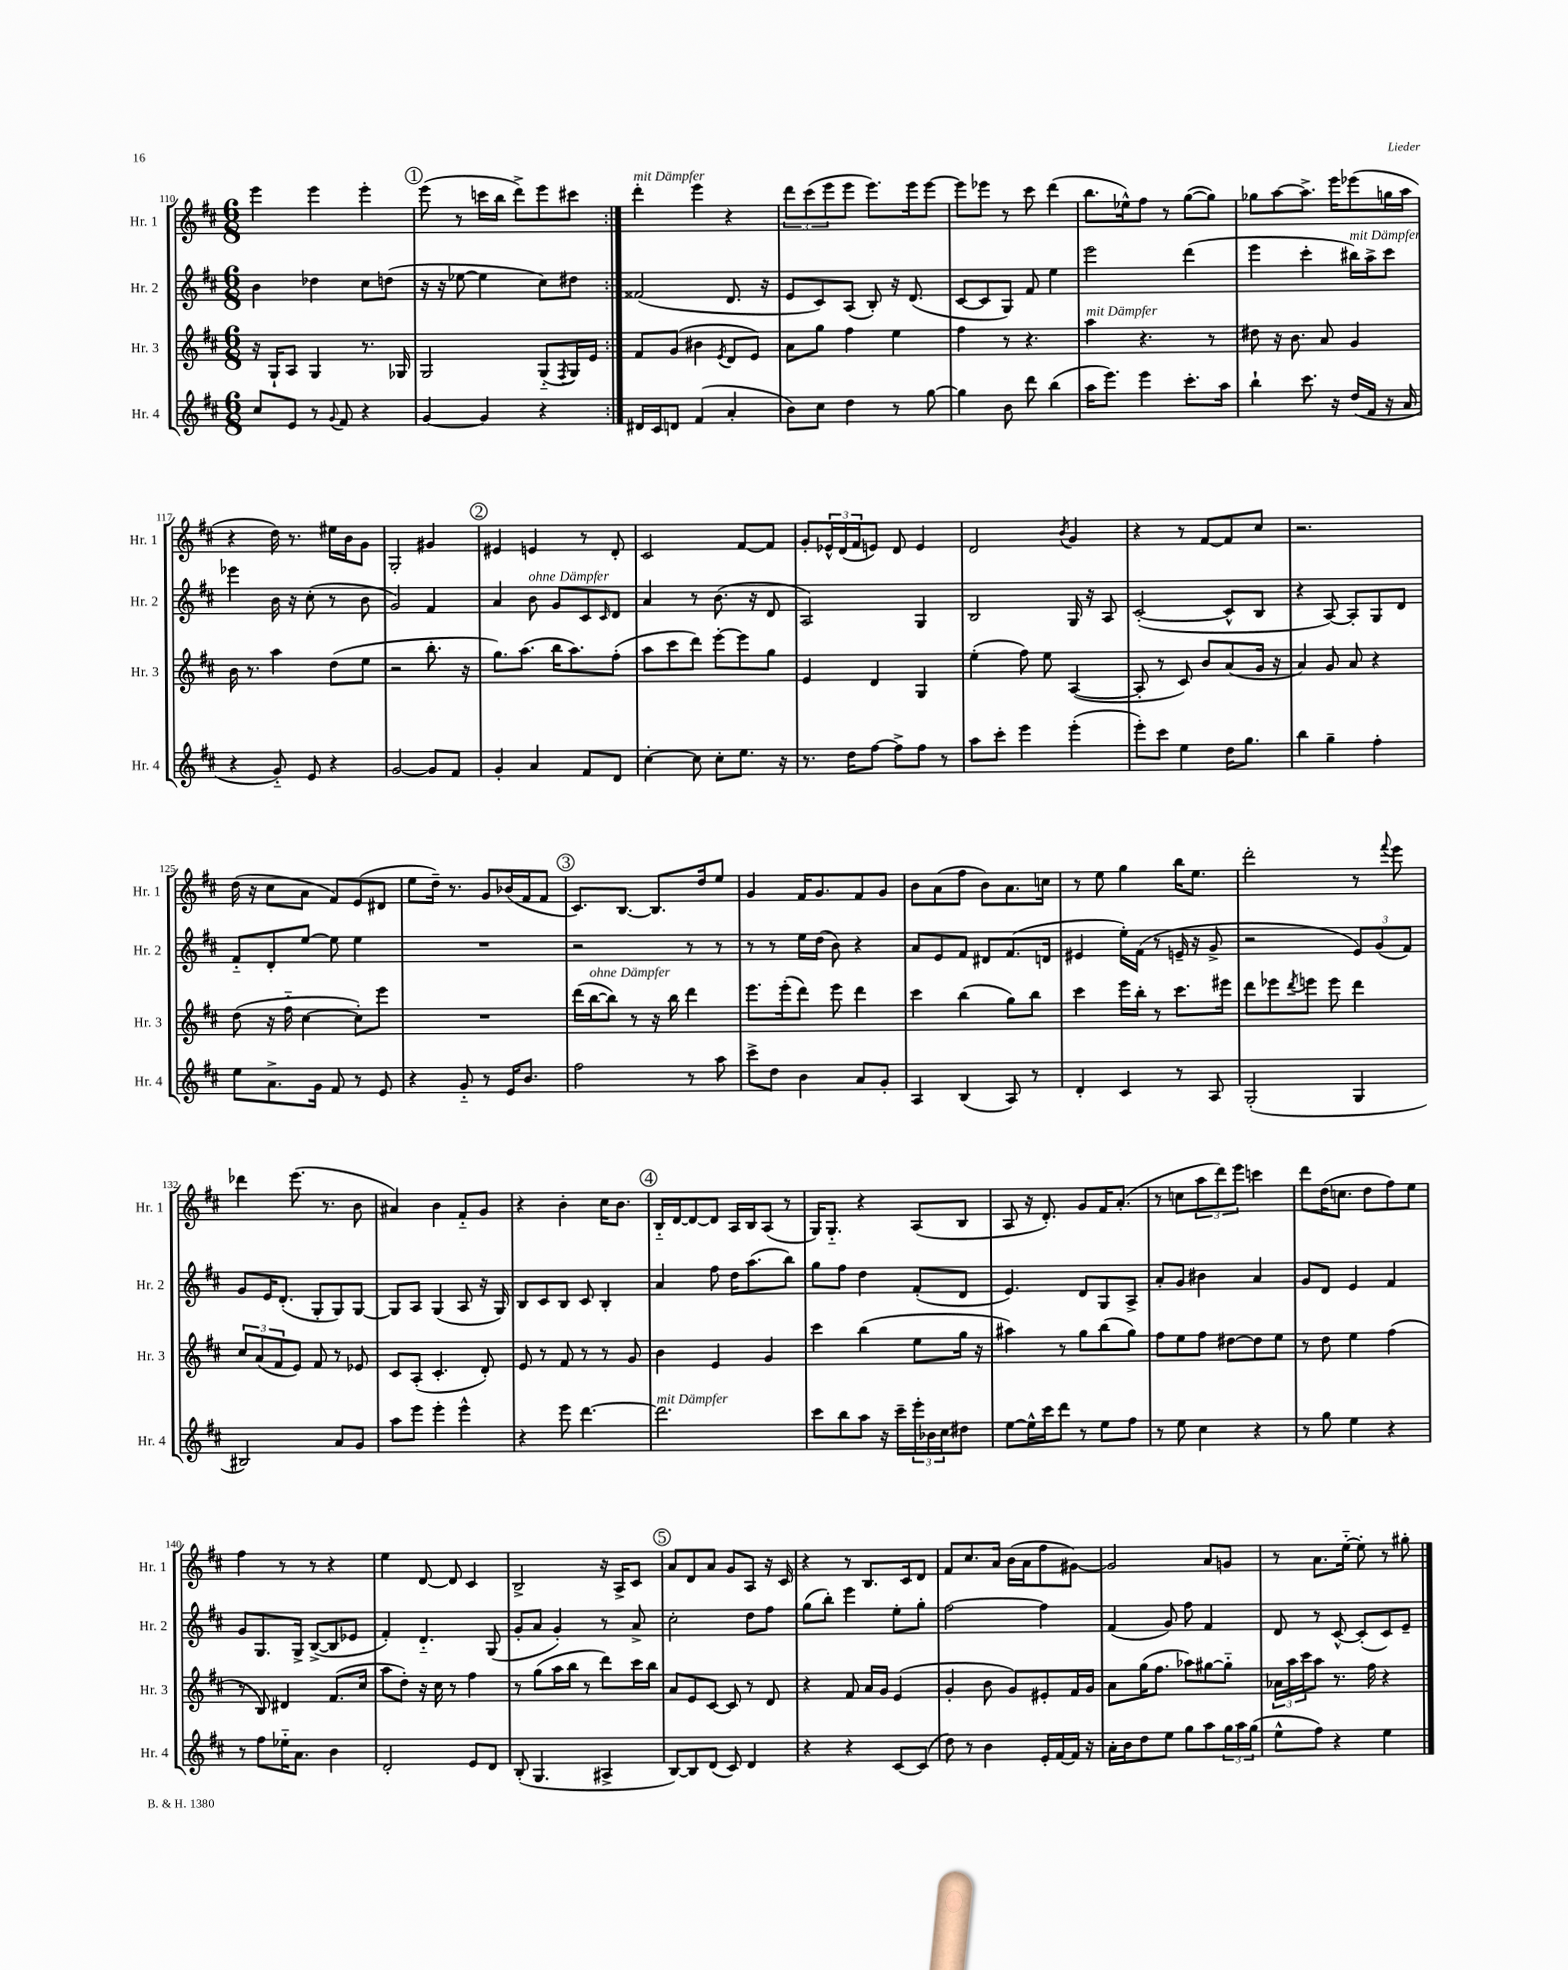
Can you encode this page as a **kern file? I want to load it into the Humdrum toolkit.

**kern	**kern	**kern	**kern
*part4	*part3	*part2	*part1
*staff4	*staff3	*staff2	*staff1
*I"Hr. 4	*I"Hr. 3	*I"Hr. 2	*I"Hr. 1
*I'Hr. 4	*I'Hr. 3	*I'Hr. 2	*I'Hr. 1
*clefG2	*clefG2	*clefG2	*clefG2
*k[f#c#]	*k[f#c#]	*k[f#c#]	*k[f#c#]
*M6/8	*M6/8	*M6/8	*M6/8
=110	=110	=110	=110
8cc#/L	16r	4b\	4eee\
.	16G`/KL	.	.
8e/J	8A/J	.	.
8r	4G/	4dd-X\	4eee\
8qqg/	.	.	.
8f#/	.	.	.
4r	8.r	8cc#\L	4eee'\
.	.	(8ddn\J	.
.	16G-X/	.	.
!!LO:REH:place=s1:t=1
=111	=111	=111	=111
[4g/	2G/	16r	(8eee\
.	.	16r	.
.	.	[8ee-X\	8r
4g/]	.	4ee-\]	16cccn\LL
.	.	.	16bb\JJ
.	.	.	8ddd^\L)
4r	(8G/L	8cc#\L)	8eee\
.	8qF#/	.	.
.	16G/L)	8dd#X\J	8ccc#X\J
.	16e/JJ	.	.
=112:|!	=112:|!	=112:|!	=112:|!
!	!	!	!LO:TX:a:i:t=mit Dämpfer
16d#X/LL	8f#/L	(2f##X/	4ddd'\
16c#/J	.	.	.
8dn/J	(8g/J	.	.
(4f#/	4b#X\	.	4eee\
.	8qe/	.	.
4a'/	8d/L	8.d/	4r
.	8e/J)	.	.
.	.	16r	.
=113	=113	=113	=113
8b\L)	8a\L	8e/L	12ddd\L
.	.	.	(12ccc#\
8cc#\J	8gg\J	8c#/)	.
.	.	.	12eee\
4dd\	4ff#\	(8A/J	8eee\J
.	.	8B'/)	8.eee\L)
8r	4ee\	16r	.
.	.	(8.d/	16eee\k
[8gg\	.	.	[8eee\J
=114	=114	=114	=114
4gg\]	4ff#\	[8c#/L	8eee\L]
.	.	8c#/]	8eee-X\J
8b\	8r	8G/J)	8r
8ddd\	4.r	8f#/	8ccc#\
(4bb\	.	4ee\	(4ddd\
=115	=115	=115	=115
!	!LO:TX:a:i:t=mit Dämpfer	!	!
16aa\KL	4aa\	2eee\	8.bb\L
8.eee\J)	.	.	.
.	.	.	16ee-X^^\k)
4eee\	4.r	.	8ff#\J
.	.	.	8r
8.ccc#'\L	.	(4ddd\	([8gg\L
.	8r	.	8gg\J])
16aa\Jk	.	.	.
=116	=116	=116	=116
4bb`\	8dd#X\	4eee\	8gg-X\L
.	16r	.	[8aa\
.	8.b\	.	.
8.ccc#\	.	4ccc#'\	8.aa^\J]
.	8a/	.	.
16r	.	.	16eee\KL
!	!	!LO:TX:a:i:t=mit Dämpfer	!
(16dd/LL	4g/	16bb#X\LL)	(8eee-X\
16f#/JJ	.	16aa^\J	.
16r	.	8ccc#\J	16ggn\L
16a/	.	.	16aa\JJ
!!LO:LB:g=z
=117	=117	=117	=117
4r	16b\	4eee-X\	4r
.	8.r	.	.
8g/)	4aa\	16b\	16dd\)
.	.	16r	8.r
8e/	.	(8cc#'\	.
4r	(8dd\L	8r	16ee#X\LL
.	.	.	16b\J
.	8ee\J	8b\	8g\J
=118	=118	=118	=118
[2g/	2r	2g/)	2G'/
8g/L]	8.bb'\	4f#/	4g#X/
8f#/J	.	.	.
.	16r	.	.
!!LO:REH:place=s1:t=2
=119	=119	=119	=119
4g'/	8.gg\L)	4a/	4e#X/
.	(8.aa\J	.	.
!	!	!LO:TX:a:i:t=ohne Dämpfer	!
4a/	.	8b\	4en/
.	16bb\KL	8g/L	.
.	8.aa\)	.	.
8f#/L	.	8c#/	8r
.	.	16qqc#/	.
8d/J	(8ff#'\J	8d/J	8d'/
=120	=120	=120	=120
[4cc#'\	8aa\L	4a/	2c#/
.	8ccc#\	.	.
8cc#\]	8ddd\J)	8r	.
8cc#'\L	[8eee'\L	(8.b\	.
8.ee\J	8eee\]	.	[8f#/L
.	.	16r	.
.	8gg\J	8d/	8f#/J]
16r	.	.	.
=121	=121	=121	=121
8.r	4e/	2A/)	8g'/L
.	.	.	24e-X^^/L
.	.	.	(24d/
16dd\KL	.	.	.
.	.	.	24f#/J
[8ff#\J	4d/	.	8en/J)
8ff#^\L]	.	.	8d/
8ff#\J	4G/	4G/	4e/
8r	.	.	.
=122	=122	=122	=122
8aa\L	(4ee'\	2B/	2d/
8ccc#'\J	.	.	.
4eee\	8ff#\)	.	.
.	8ee\	.	.
.	.	.	8qb/
(4eee'\	([4A/	16G/	4g/
.	.	16r	.
.	.	8A/	.
=123	=123	=123	=123
8eee'\L)	8A'/]	([2c#'/	4r
8ccc#\J	8r	.	.
4ee\	8c#/)	.	8r
.	8b/L	.	[8f#/L
16dd\KL	(8a/	8c#^^/L]	8f#/]
8.gg\J	.	.	.
.	16g/Jk	8B/J	8cc#/J
.	16r	.	.
=124	=124	=124	=124
4bb\	4a/)	4r	2.r
4gg~\	8g/	[8A/)	.
.	8a/	8A'/L]	.
4ff#'\	4r	8G/	.
.	.	8d/J	.
!!LO:LB:g=z
=125	=125	=125	=125
8ee\L	(8dd\	8f#/L	(16dd\
.	.	.	16r
8.a^\	16r	8d'/	8cc#\L
.	16ff#\	.	.
.	[4cc#\	[8ee/J	8a\J
16g\Jk	.	.	.
8f#/	.	8ee\]	8f#/L)
8r	8cc#'\L])	4ee\	(8e/
8e/	8eee\J	.	8d#X/J
=126	=126	=126	=126
4r	2.r	2.r	8ee\L
.	.	.	16dd~\Jk)
.	.	.	8.r
8g/	.	.	.
8r	.	.	8g/L
16e/KL	.	.	(16b-X/L
8.b/J	.	.	16f#/J
.	.	.	8f#/J
!!LO:REH:place=s1:t=3
=127	=127	=127	=127
2ff#\	(16ddd\LL	2r	8.c#/L)
!	!LO:TX:a:i:t=ohne Dämpfer	!	!
.	[16bb\J	.	.
.	8bb\J])	.	.
.	.	.	[8.B/J
.	8r	.	.
.	16r	.	8.B/L]
.	16bb\	.	.
8r	4ddd\	8r	.
.	.	.	16dd/k
8aa\	.	8r	8ee/J
=128	=128	=128	=128
8ccc#^\L	8.eee\L	8r	4g/
8dd\J	.	8r	.
.	(16eee'\k	.	.
4b\	8ddd\J)	16ee\LL	16f#/KL
.	.	(16dd\JJ	8.g/
.	8eee\	8b\)	.
8a/L	4ddd\	4r	8f#/
8g'/J	.	.	8g/J
=129	=129	=129	=129
4A/	4ccc#\	8a/L	8b\L
.	.	8e/	(8a\
(4B/	(4bb\	8f#/J	8ff#\J
.	.	8d#X/L	8b\L)
8A/)	8gg\L)	(8.f#/	8.a\
8r	8bb\J	.	.
.	.	16dn/Jk	16ccn\Jk
=130	=130	=130	=130
4d'/	4ccc#\	4e#X/	8r
.	.	.	8ee\
4c#/	16eee\LL	16ee'\LL)	4gg\
.	16bb'\JJ	(16f#\JJ	.
.	8r	8r	.
8r	8.ccc#\L	16en~/	16bb\KL
.	.	16r	8.ee\J
8A/	.	8g^/	.
.	16eee#X\Jk	.	.
=131	=131	=131	=131
(2G'/	8ddd\L	2r	2ddd'\
.	8eee-X\	.	.
.	8qddd/	.	.
.	8eeen\J	.	.
.	8eee\	.	.
4G/	4ddd\	12e/L)	8r
.	.	(12g/	.
.	.	.	8qqfff#/
.	.	.	8eee\
.	.	12f#/J)	.
!!LO:LB:g=z
=132	=132	=132	=132
2B#X/)	12cc#/L	8g/L	4ddd-X\
.	(12a/	.	.
.	.	16e/K	.
.	12f#/	.	.
.	.	(8.d'/J	.
.	8e/J)	.	(8.eee\
.	8f#/	8G'/L	.
.	.	.	8.r
8a/L	8r	8G/)	.
8g/J	8e-X/	[8G/J	8b\
=133	=133	=133	=133
8aa\L	8c#/L	8G/L]	4a#X/)
8eee\J	(8A'/J	8A/J	.
4eee'\	4.c#'/	(4G/	4b\
4eee^^\	.	8A/	8f#/L
.	8d'/)	16r	8g/J
.	.	16G/)	.
=134	=134	=134	=134
4r	8e/	8B/L	4r
.	8r	8c#/	.
8eee\	8f#/	8B/J	4b'\
[4.ddd\	8r	8c#/	.
.	8r	4B'/	16cc#\KL
.	.	.	8.b\J
.	8g/	.	.
!!LO:REH:place=s1:t=4
=135	=135	=135	=135
!LO:TX:a:i:t=mit Dämpfer	!	!	!
2.ddd\]	4b\	4a/	16B/LL
.	.	.	[16d/J
.	.	.	8d/_
.	4e/	8ff#\	8d/J]
.	.	16dd\KL	16A/LL
.	.	(8.aa\	16B/J
.	4g/	.	(8A/J
.	.	8bb\J)	8r
=136	=136	=136	=136
8ccc#\L	4ccc#\	8gg\L	16G/KL)
.	.	.	8.G/J
8bb\	.	8ff#\J	.
8aa\J	(4bb\	4dd\	4r
16r	.	.	.
16ccc#~\LL	.	.	.
24eee'\	8ee\L	(8f#'/L	(8A/L
24b-X\	.	.	.
24cc#\J	.	.	.
8dd#X\J	16gg\Jk	8d/J	8B/J
.	16r	.	.
=137	=137	=137	=137
[8ee\L	4aa#X\)	4.e/)	8A/
16ee^^\L]	.	.	16r
16ccc#\J	.	.	8.d'/)
8ddd\J	8r	.	.
8r	8gg\L	8d/L	8g/L
8ee\L	(8bb\	8G/	16f#/K
.	.	.	(8.a'/J
8ff#\J	8gg\J)	8A^/J	.
=138	=138	=138	=138
8r	8ff#\L	8a'/L	8r
8ee\	8ee\	8g/J	8ccn\L
4cc#\	8ff#\J	4b#X\	12aa\
.	.	.	12ddd\)
.	[8dd#X\L	.	.
.	.	.	12eee\J
4r	8dd#\]	4a/	4cccn\
.	8ee\J	.	.
=139	=139	=139	=139
8r	8r	8g/L	8ddd\L
8gg\	8dd\	8d/J	(16dd\K
.	.	.	8.ccn\J
4ee\	4ee\	4e/	.
.	.	.	8dd\L
4r	(4ff#\	4f#/	8ff#\)
.	.	.	8ee\J
!!LO:LB:g=z
=140	=140	=140	=140
8r	8r	8g/L	4ff#\
8ff#\L	8B/)	8.G/	.
16ee-X\K	4d#X/	.	8r
8.a\J	.	16G^/Jk	.
.	.	([8B^/L	8r
4b\	(8.f#/L	8B/]	4r
.	.	8e-X/J	.
.	16cc#/Jk	.	.
=141	=141	=141	=141
2d'/	8aa\L	4f#'/)	4ee\
.	8dd'\J)	.	.
.	16r	4.d/	[8d/
.	16cc#\	.	.
.	8r	.	8d/]
8e/L	4ff#\	.	4c#/
8d/J	.	(8G/	.
=142	=142	=142	=142
(8B'/	8r	8g'/L	2B^/
4.G/	(8gg\L	8a/J	.
.	16aa\L	4g'/)	.
.	16bb\JJ	.	.
.	8r	.	.
4A#X^/	8ddd\L)	8r	16r
.	.	.	16A^/KL
.	16ccc#\L	8a^/	8c#/J
.	16bb\JJ	.	.
!!LO:REH:place=s1:t=5
=143	=143	=143	=143
[8B/L)	8a/L	2cc#'\	8a/L
8B/]	8e/	.	8d/
(8d/J	[8c#/J	.	8a/J
8c#/)	8c#/]	.	8g/L
4d/	8r	8dd\L	8A/J
.	8d/	8ff#\J	16r
.	.	.	16c#/
=144	=144	=144	=144
4r	4r	(8gg\L	4r
.	.	8bb'\J)	.
4r	8f#/	4eee\	8r
.	16a/LL	.	8.B/L
.	16g/JJ	.	.
[8c#/L	(4e/	8ee'\L	.
.	.	.	16c#/k
(8c#/J]	.	8gg'\J	8d/J
=145	=145	=145	=145
8dd\)	4g'/	[2ff#\	8f#/L
8r	.	.	8.cc#/
4b\	8b\	.	.
.	.	.	16a/Jk
.	8g/L)	.	(16b\LL
.	.	.	16a\J
16e'/LL	8e#X'/	4ff#\]	8ff#\
[16f#/	.	.	.
16f#/JJ]	16f#/L	.	[8g#X\J)
16r	16g/JJ	.	.
=146	=146	=146	=146
16a'\LL	8a\L	(4f#/	2g#/]
16b\J	.	.	.
8dd\	(16gg\K	.	.
.	8.ff#\J	.	.
8ee\J	.	8g/)	.
8gg\L	8aa-X\L)	8ff#\	.
8aa\	[8gg#X\	4f#/	8a/L
24gg\L	8gg#\J]	.	8gn/J
24aa\	.	.	.
(24gg\JJ	.	.	.
=147	=147	=147	=147
8ee^^\L	24a-X\LL	8d/	8r
.	24aa\	.	.
.	24ccc#\J	.	.
8ff#\J)	8aa\J	8r	8.a\L
4r	8.r	[8c#^^/	.
.	.	.	[16ee\Jk
.	.	(8c#'/L]	8ee'\]
.	16ff#\	.	.
4ee\	4r	8c#/)	8r
.	.	8e~/J	8gg#X'\
==	==	==	==
*-	*-	*-	*-
